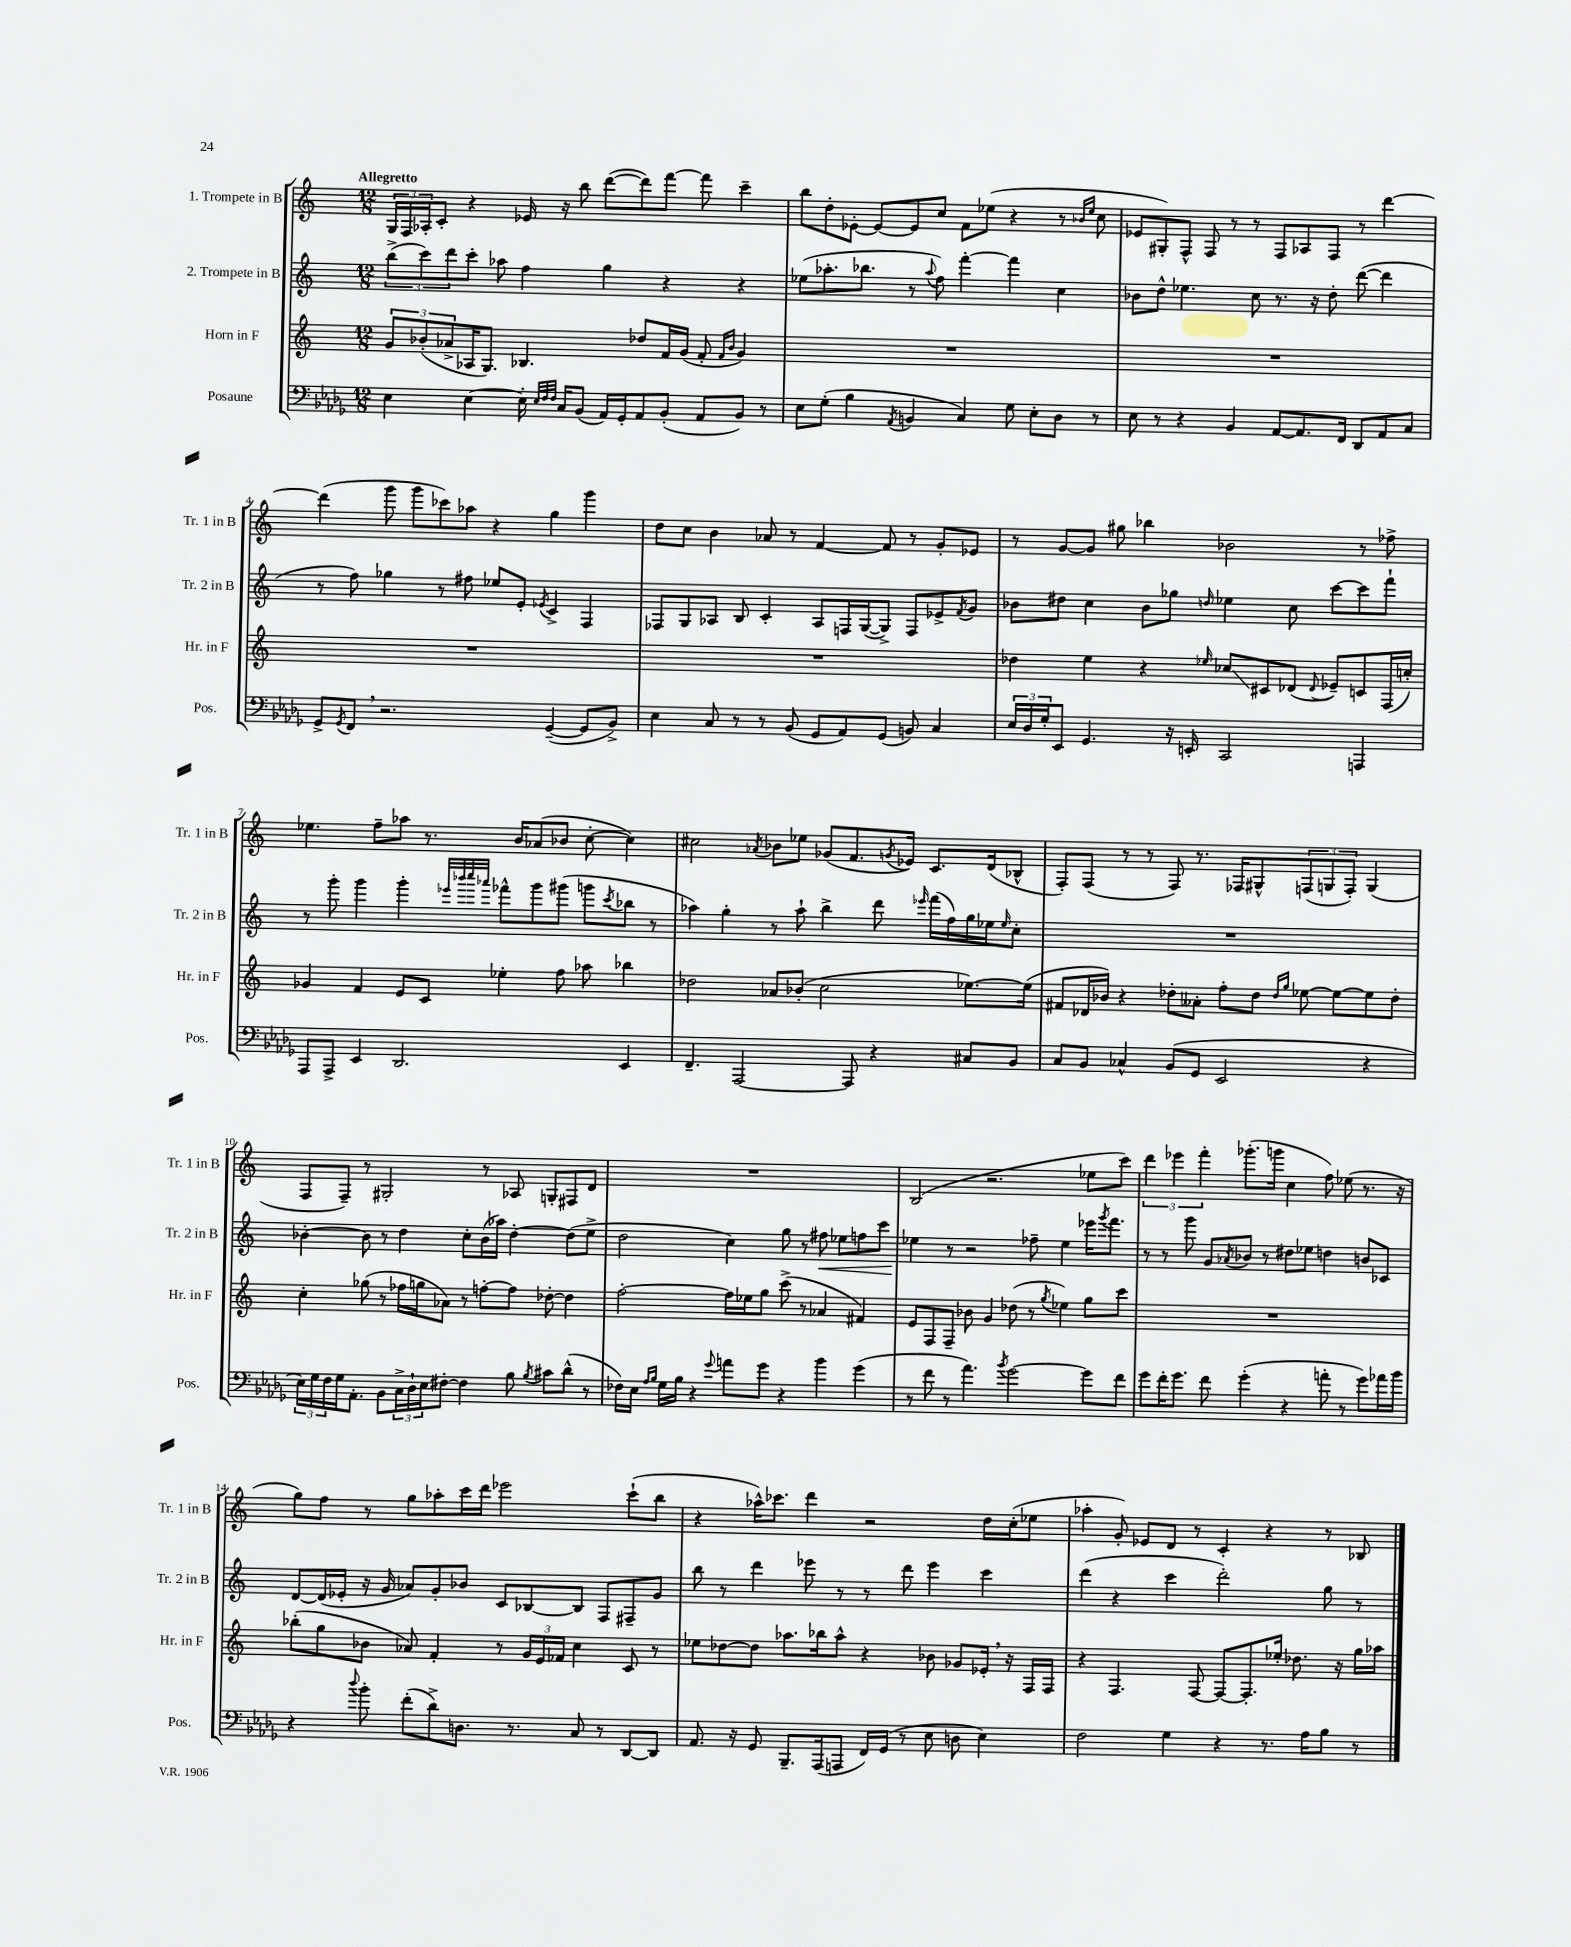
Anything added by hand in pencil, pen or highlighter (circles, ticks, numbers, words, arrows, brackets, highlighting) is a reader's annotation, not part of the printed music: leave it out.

**kern	**kern	**kern	**kern
*staff4	*staff3	*staff2	*staff1
*clefF4	*clefG2	*clefG2	*clefG2
*k[b-e-a-d-g-]	*k[]	*k[]	*k[]
*M12/8	*M12/8	*M12/8	*M12/8
4E-	12g	(12bb^	24G
.	.	.	24F
.	(12b-'	12ccc)	24A-'
.	.	.	8c'
.	12a-^	12ddd	.
[4E-	16A-	8ccc'	4r
.	8.G)	.	.
.	.	8aa-	.
16E-']	4.B-	4ff	16e-
32qqE-	.	.	.
32qqF	.	.	.
32qqF	.	.	.
16C	.	.	16r
(8BB-	.	.	8bb
16AA-)	.	4gg	([8ddd
16GG-'	.	.	.
8AA-	8dd-	.	8ddd])
(8BB-'	16f	4r	[8fff
.	(16g	.	.
8AA-	8f'	.	8fff]
.	16qqf	.	.
.	16qqb-	.	.
8BB-)	4g)	4r	4ccc~
8r	.	.	.
=	=	=	=
8E-	1.r	(8ee-	8bb
(8G-'	.	8.aa-'	8dd'
4B-	.	.	[8e-'
.	.	8.bb-	.
.	.	.	8e-_
8qAA-	.	.	.
4BB	.	8r	8e-]
.	.	8qqaa-	.
.	.	8ff)	8cc
4C)	.	[4fff'	8f
.	.	.	(8ee-
8G-	.	4fff]	4r
8E-'	.	.	.
8D-	.	4cc	8r
.	.	.	16qqb-
.	.	.	16qqee-
8r	.	.	8cc
=	=	=	=
8E-	1.r	8b-	8e-
8r	.	8dd^^	8G#')
4r	.	4.ee-	8F^^
.	.	.	8F
4BB-	.	.	8r
.	.	8cc	8r
[8AA-	.	8.r	8F
8.AA-]	.	.	8A-
.	.	16r	.
.	.	8dd'	8F
16FF	.	.	.
8DD-	.	([8ddd	8r
8AA-	.	4ddd]	[4ddd
8C	.	.	.
=	=	=	=
8GG-^	1.r	8r	(4ddd]
8qGG-	.	.	.
8FF	.	8ff)	.
2.r	.	4gg-	8ggg
.	.	.	8ggg
.	.	8r	8ccc-)
.	.	8ff#	8aa-
.	.	8ee-	4r
.	.	8e'	.
.	.	8qe-	.
([4GG-~	.	4c^	4gg
8GG-]	.	4F	4ggg
8BB-^)	.	.	.
=	=	=	=
4E-	1.r	8F-	8dd
.	.	8G	8cc
8C	.	8A-	4b
8r	.	8B	.
8r	.	4c'	8a-
(8BB-	.	.	8r
8GG-	.	8A-	[4f
8AA-)	.	16F	.
.	.	([16G	.
(8GG-	.	8G^])	8f]
8BB)	.	8F	8r
4C	.	8e-^	8g'
.	.	8qf	.
.	.	8g	8e-
=	=	=	=
24E-	4dd-	8b-	8r
24D-	.	.	.
24G-'	.	.	.
8EE-	.	8dd#	[8g
4.GG-	4ee	4cc	8g]
.	.	.	8gg#
.	4r	8b-	4bb-
16r	.	8gg-	.
16EE'	.	.	.
.	16qqee-	16qqdd	.
2CC	8cc-	4ee-	2b-
.	8c#	.	.
.	(8d-	8cc	.
.	8qqd-	.	.
.	8e-~)	[8ccc	.
4AAA	8c	8ccc]	8r
.	(16F	8fff`	8ff-^
.	16cc')	.	.
=	=	=	=
8AAA-	4g-	8r	4.ee-
8AAA-^	.	8ggg'	.
4EE-	4f	4ggg	.
.	.	.	8ff~
2.DD-	8e	4ggg'	8aa-
.	8c	.	8.r
.	.	32qqeee-	.
.	.	32qqbbb-	.
.	.	32qqcccc	.
.	.	32qqaaa-	.
.	4ee-'	8fff-^^	.
.	.	.	16b
.	.	8ggg	(8a-
.	8ff	(8ggg#	8b-
.	8aa-	8ggg	[8cc'
.	.	8qccc	.
4EE-	4bb-	8bb-	4cc])
.	.	8r	.
=	=	=	=
4.FF~	2dd-	4aa-)	2cc#
.	.	4gg'	.
[2AAA-	.	.	.
.	.	.	8qa-
.	8a-	8r	8b-
.	(8b-'	8aa-`	8ee-
.	2cc	4bb^	(8g-
8AAA-]	.	.	8.f
4r	.	8ddd	.
.	.	.	8qg
.	.	.	16e-)
.	.	16qqeee-	.
.	.	(16fff	8.c
.	.	16ff)	.
8C#	[8.ee-)	16gg	.
.	.	16ee-	(16d
.	.	16qqee-	.
8BB-	.	8cc'	8B-^^
.	(16ee-]	.	.
=	=	=	=
8C	8f#	1.r	8F')
8BB-	16d-	.	(8F
.	16b-)	.	.
4C-^^	4r	.	8r
.	.	.	8r
(8BB-	8dd-'	.	8F)
8GG-	8a--'	.	8.r
2EE-	8ff'	.	.
.	.	.	16F-
.	8dd-	.	8G#^^
.	16qqdd-	.	.
.	16qqgg	.	.
.	[8ee-	.	(12F
.	.	.	12G
.	8ee-_	.	.
.	.	.	12F')
4r	8ee-]	.	(4G
.	8dd-'	.	.
=	=	=	=
24E-)	4cc'	[4b-'	8F
24G-	.	.	.
24F	.	.	.
16G-	.	.	8F~)
8.AA-'	.	.	.
.	(8gg-	8b-]	8r
8BB-	8r	8r	2G#'
24C^	16ff-	4dd	.
24D-`	.	.	.
.	16gg	.	.
24E-	.	.	.
[8F#'	8a-)	.	.
4F#]	8r	8cc'	.
.	[8ff'	(16b-	8r
.	.	16aa-)	.
8B-	8ff]	[4dd'	8A-
8qB-	.	.	.
8c#	[8dd-'	.	8G'
(8d-^^	4dd-]	(8dd]	8F#
8r	.	8ee^	8d
=	=	=	=
16F-)	[2ff'	2dd	1.r
16E-	.	.	.
16qqA-	.	.	.
16qqB-	.	.	.
16G-	.	.	.
16B-	.	.	.
4r	.	.	.
8qqg-	.	.	.
8a	16ff]	4cc)	.
.	16ee-	.	.
8g-	8gg	.	.
4r	(8ccc^	8gg	.
.	8r	8r	.
4b-	4a-	8ff#	.
.	.	8ee-	.
(4g-	4f#)	8ff	.
.	.	8ccc	.
=	=	=	=
8r	8e	4ee-	(2B
8f	8F	.	.
8r	8F~	8r	.
4.a-)	8b-	2r	.
.	4g	.	2.r
8qb-	.	.	.
[2g-	(8dd-	.	.
.	8r	8ff-~	.
.	8qgg	.	.
.	4ee-)	4ee-	.
8g-]	8gg	16eee-	8ee-
.	.	8qggg	.
.	.	8.fff	.
8f	8ccc	.	8ccc)
=	=	=	=
8g-	1.r	8r	6ddd
16f'	.	8r	.
.	.	.	6eee-
8.g-	.	.	.
.	.	8ggg	.
.	.	.	6fff'
8f	.	8g	.
.	.	8qa-	.
(4g-'	.	8b-	(8.ggg-'
.	.	8r	.
.	.	.	16ggg
4r	.	8dd#	4cc
.	.	8ee-	.
8a'	.	4dd	8ff)
8r	.	.	(8ee-
8g-)	.	8b	8.r
16a-	.	8c-	.
16b-	.	.	16r
=	=	=	=
4r	(8bb-'	[8d	8gg)
.	8gg	(16d]	8ff
.	.	16e-'	.
8qqdd-	.	.	.
8b-'	8b-	16r	8r
.	.	16g	.
(8f'	8a-)	8a-)	8gg
8d-^)	4f'	8g'	8aa-'
8.D	.	8b-	16ccc
.	.	.	16ddd
.	8r	8c	2eee-
8.r	.	.	.
.	24g	[8B-	.
.	24e	.	.
.	24f-	.	.
8C	4cc	8B-]	.
8r	.	8F	.
[8DD-	8c	8F#~	(8ccc`
8DD-]	8r	8g	8bb
=	=	=	=
8.AA-	8ee-	8bb	4r
.	[8dd-	8r	.
16r	.	.	.
8GG-	8dd-]	4ddd	16aa-^^)
.	.	.	8.ccc-
8.BBB-~	8.aa-	.	.
.	.	8eee-	4ddd
(16AAA-	16bb-	.	.
8AAA	8aa-^^	8r	.
16FF)	4r	8r	2r
(16GG-	.	.	.
8r	.	8ddd	.
8E-	8b-	4eee-	.
8D	8g-	.	.
4E-)	16e-'	4ccc	16dd
.	16r	.	(16cc'
.	16F	.	8ee-
.	16F	.	.
=	=	=	=
2F	4r	(4ddd	4aa-'
.	4.F	4r	8g')
.	.	.	8e-
4G-	.	4ccc	8d
.	[8F	.	8r
4r	8F_	2ddd')	4c'
.	8.F']	.	.
8.r	.	.	4r
.	16ee-'	.	.
.	8.dd-	.	.
16A-	.	.	.
8B-	.	8gg	8r
.	16r	.	.
8r	16gg	8r	8B-
.	16aa-	.	.
==	==	==	==
*-	*-	*-	*-
